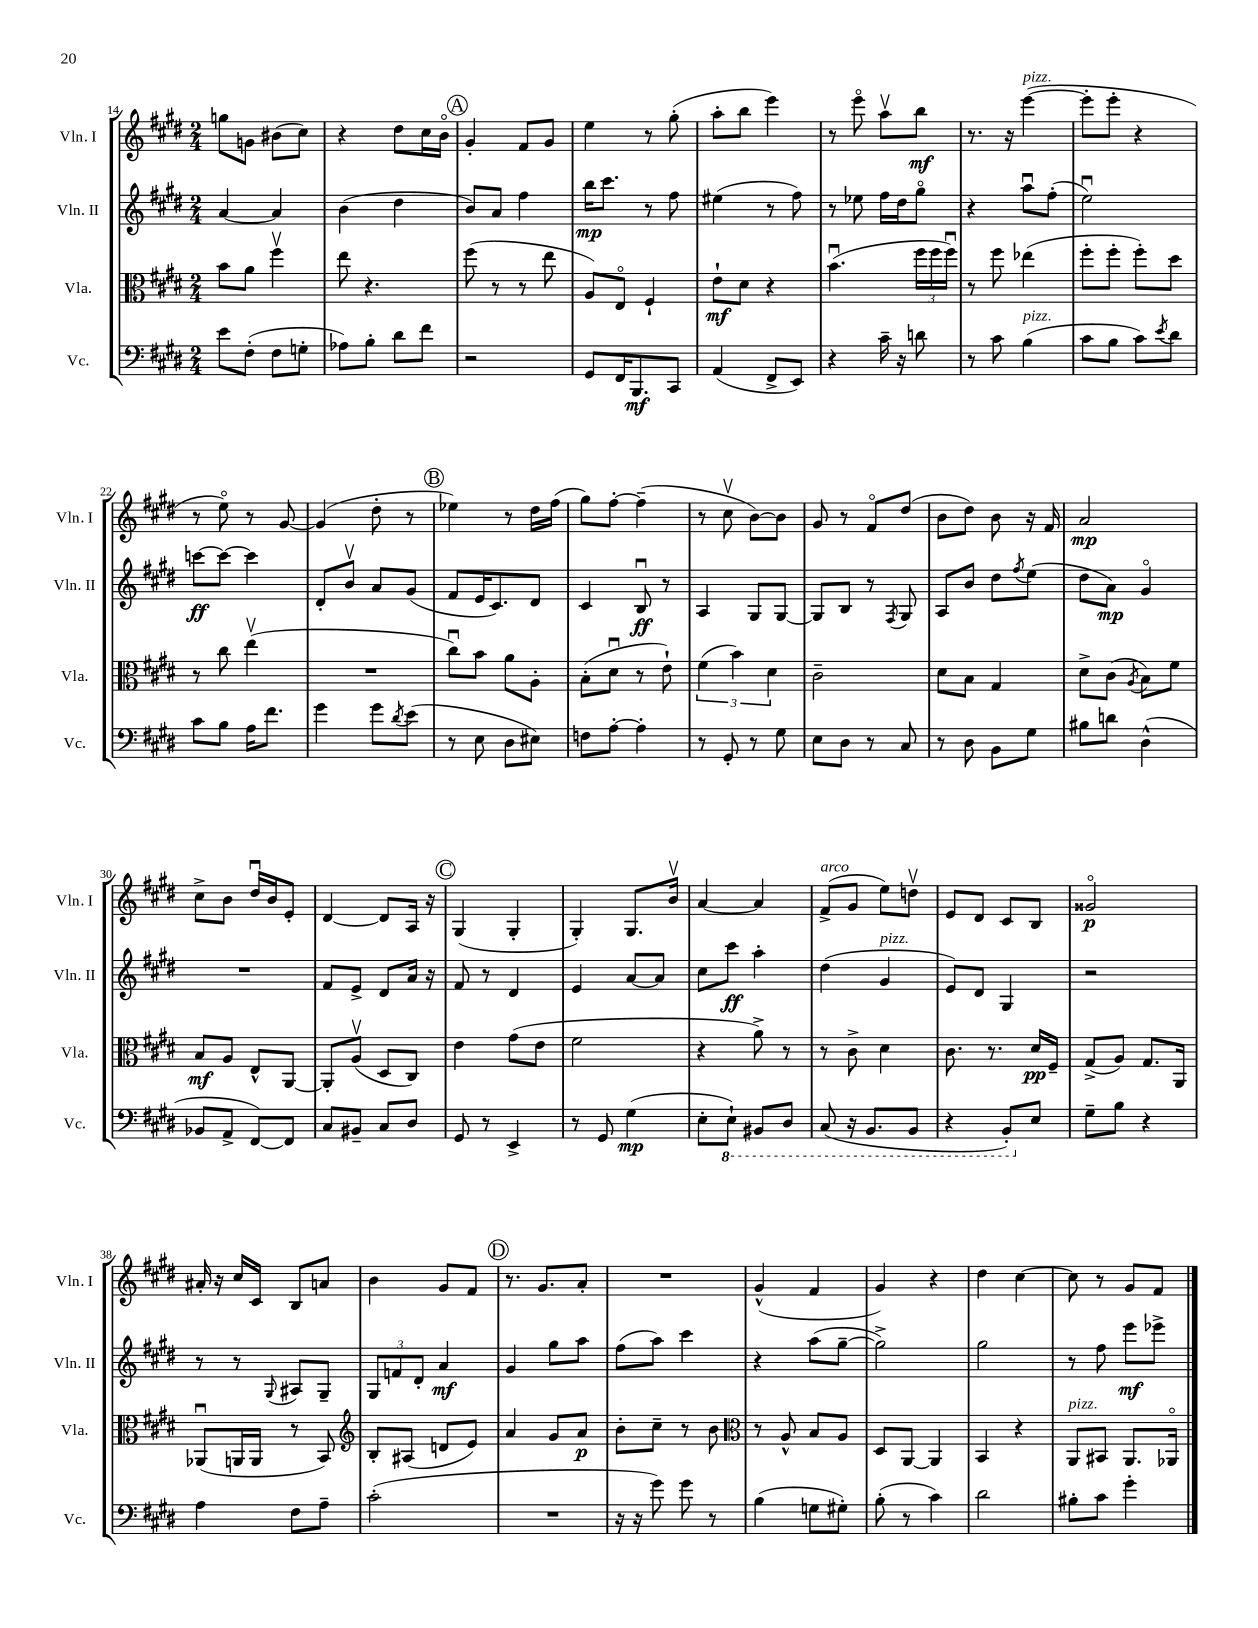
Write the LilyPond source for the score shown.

<<
\new StaffGroup <<
\new Staff = "s0" \with { instrumentName = "Vln. I" shortInstrumentName = "Vln. I" } {
    \clef treble \key e \major \numericTimeSignature \time 2/4
    g''8 g'8 bis'8( cis''8) |
    r4 dis''8 cis''16 b'16\flageolet |
    \mark \markup { \circle "A" } gis'4-. fis'8 gis'8 |
    e''4 r8 gis''8-.( |
    a''8-. b''8 e'''4) |
    r8 e'''8\flageolet a''8\upbow b''8\mf |
    r8. r16 e'''4~^\markup { \italic "pizz." }( |
    e'''8-. e'''8-. r4 |
    r8 e''8\flageolet) r8 gis'8~ |
    gis'4( dis''8-. r8 |
    \mark \markup { \circle "B" } ees''4) r8 dis''16 fis''16( |
    gis''8) fis''8~-. fis''4--( |
    r8 cis''8\upbow b'8~) b'8 |
    gis'8 r8 fis'8\flageolet dis''8( |
    b'8 dis''8) b'8 r16 fis'16 |
    a'2\mp |
    cis''8-> b'8 dis''16\downbow b'16 e'8-. |
    dis'4~ dis'8 a16 r16 |
    \mark \markup { \circle "C" } gis4( gis4-. |
    gis4-.) gis8. b'16\upbow |
    a'4~ a'4 |
    fis'8->^\markup { \italic "arco" }( gis'8 e''8) d''8\upbow |
    e'8 dis'8 cis'8 b8 |
    gisis'2\flageolet\p |
    ais'16-. r16 cis''16 cis'16 b8 a'8 |
    b'4 gis'8 fis'8 |
    \mark \markup { \circle "D" } r8. gis'8. a'8-. |
    R2 |
    gis'4-^( fis'4 |
    gis'4) r4 |
    dis''4 cis''4~ |
    cis''8 r8 gis'8 fis'8 \bar "|." |
}
\new Staff = "s1" \with { instrumentName = "Vln. II" shortInstrumentName = "Vln. II" } {
    \clef treble \key e \major \numericTimeSignature \time 2/4
    a'4~ a'4 |
    b'4( dis''4 |
    \mark \markup { \circle "A" } b'8) a'8 fis''4 |
    b''16\mp cis'''8. r8 fis''8 |
    eis''4( r8 fis''8) |
    r8 ees''8 fis''16 dis''16 gis''8\flageolet |
    r4 a''8\downbow fis''8-.( |
    e''2\downbow) |
    c'''8~\ff c'''8~ c'''4 |
    dis'8-. b'8\upbow a'8 gis'8( |
    \mark \markup { \circle "B" } fis'8 e'16 cis'8.) dis'8 |
    cis'4 b8\downbow\ff r8 |
    a4 gis8 gis8~ |
    gis8 b8 r8 \acciaccatura { fis8 } gis8 |
    a8 b'8 dis''8 \acciaccatura { fis''8 } e''8( |
    dis''8 a'8\mp) gis'4\flageolet |
    R2 |
    fis'8 e'8-> dis'8 a'16 r16 |
    \mark \markup { \circle "C" } fis'8 r8 dis'4 |
    e'4 a'8~ a'8 |
    cis''8 cis'''8\ff a''4-. |
    dis''4( gis'4^\markup { \italic "pizz." } |
    e'8) dis'8 gis4 |
    r2 |
    r8 r8 \appoggiatura { gis8 } ais8 gis8-- |
    \tuplet 3/2 { gis8 f'8 dis'8-. } a'4\mf |
    \mark \markup { \circle "D" } gis'4 gis''8 a''8 |
    fis''8( a''8) cis'''4 |
    r4 a''8( gis''8~-- |
    gis''2->) |
    gis''2 |
    r8 fis''8 e'''8\mf ees'''8-> \bar "|." |
}
\new Staff = "s2" \with { instrumentName = "Vla." shortInstrumentName = "Vla." } {
    \clef alto \key e \major \numericTimeSignature \time 2/4
    b'8 a'8 fis''4\upbow |
    e''8 r4. |
    \mark \markup { \circle "A" } fis''8( r8 r8 e''8 |
    a8) e8\flageolet fis4-! |
    e'8-!\mf dis'8 r4 |
    b'4.\downbow( \tuplet 3/2 { fis''16 fis''16 fis''16\downbow) } |
    r8 fis''8 ees''4( |
    fis''8-. fis''8-. fis''8-.) dis''8 |
    r8 cis''8 e''4\upbow( |
    R2 |
    \mark \markup { \circle "B" } cis''8\downbow) b'8 a'8 a8-. |
    b8-.( dis'8\downbow r8 e'8-!) |
    \tuplet 3/2 { fis'4( b'4) dis'4 } |
    cis'2-- |
    dis'8 b8 gis4 |
    dis'8-> cis'8( \acciaccatura { a8 } b8) fis'8 |
    b8\mf a8 e8-^ a,8~ |
    a,8-. a8\upbow( dis8 cis8) |
    \mark \markup { \circle "C" } e'4 gis'8( e'8 |
    fis'2 |
    r4 a'8->) r8 |
    r8 cis'8-> dis'4 |
    cis'8. r8. dis'16\pp fis16-- |
    gis8->( a8) gis8. a,16 |
    aes,8\downbow( a,16 a,16 r8 b,8) |
    \clef treble b8-. ais8( d'8 e'8) |
    \mark \markup { \circle "D" } a'4 gis'8 a'8\p |
    b'8-. cis''8-- r8 b'8 |
    \clef alto r8 a8-^ b8 a8 |
    dis8 a,8~ a,4 |
    b,4 r4 |
    a,8^\markup { \italic "pizz." } bis,8 a,8. aes,16\flageolet \bar "|." |
}
\new Staff = "s3" \with { instrumentName = "Vc." shortInstrumentName = "Vc." } {
    \clef bass \key e \major \numericTimeSignature \time 2/4
    e'8 fis8-.( fis8 g8-. |
    aes8) b8-. dis'8 fis'8 |
    \mark \markup { \circle "A" } r2 |
    gis,8 fis,16 b,,8.\mf cis,8 |
    a,4( fis,8-> e,8) |
    r4 cis'16-- r16 d'8 |
    r8 cis'8 b4^\markup { \italic "pizz." }( |
    cis'8 b8 cis'8) \acciaccatura { e'8 } dis'8 |
    cis'8 b8 a16 fis'8. |
    gis'4 gis'8 \acciaccatura { dis'8 } e'8( |
    \mark \markup { \circle "B" } r8 e8 dis8 eis8) |
    f8 a8~-. a4-. |
    r8 gis,8-. r8 gis8 |
    e8 dis8 r8 cis8 |
    r8 dis8 b,8 gis8 |
    bis8 d'8 dis4-^( |
    bes,8 a,8-> fis,8~) fis,8 |
    cis8 bis,8-- cis8 dis8 |
    \mark \markup { \circle "C" } gis,8 r8 e,4-> |
    r8 gis,8 gis4\mp( |
    e8-. \ottava #-1 e,8-!) bis,,8 dis,8 |
    cis,8( r16 b,,8. b,,8 |
    r4 b,,8-.) \ottava #0 e8 |
    gis8-- b8 r4 |
    a4 fis8 a8-- |
    cis'2-.( |
    \mark \markup { \circle "D" } R2 |
    r16 r16 gis'8) gis'8 r8 |
    b4( g8 gis8-.) |
    b8-.( r8 cis'4) |
    dis'2 |
    bis8-. cis'8 gis'4-. \bar "|." |
}
>>
>>
\layout { \context { \Score currentBarNumber = #14 } }
